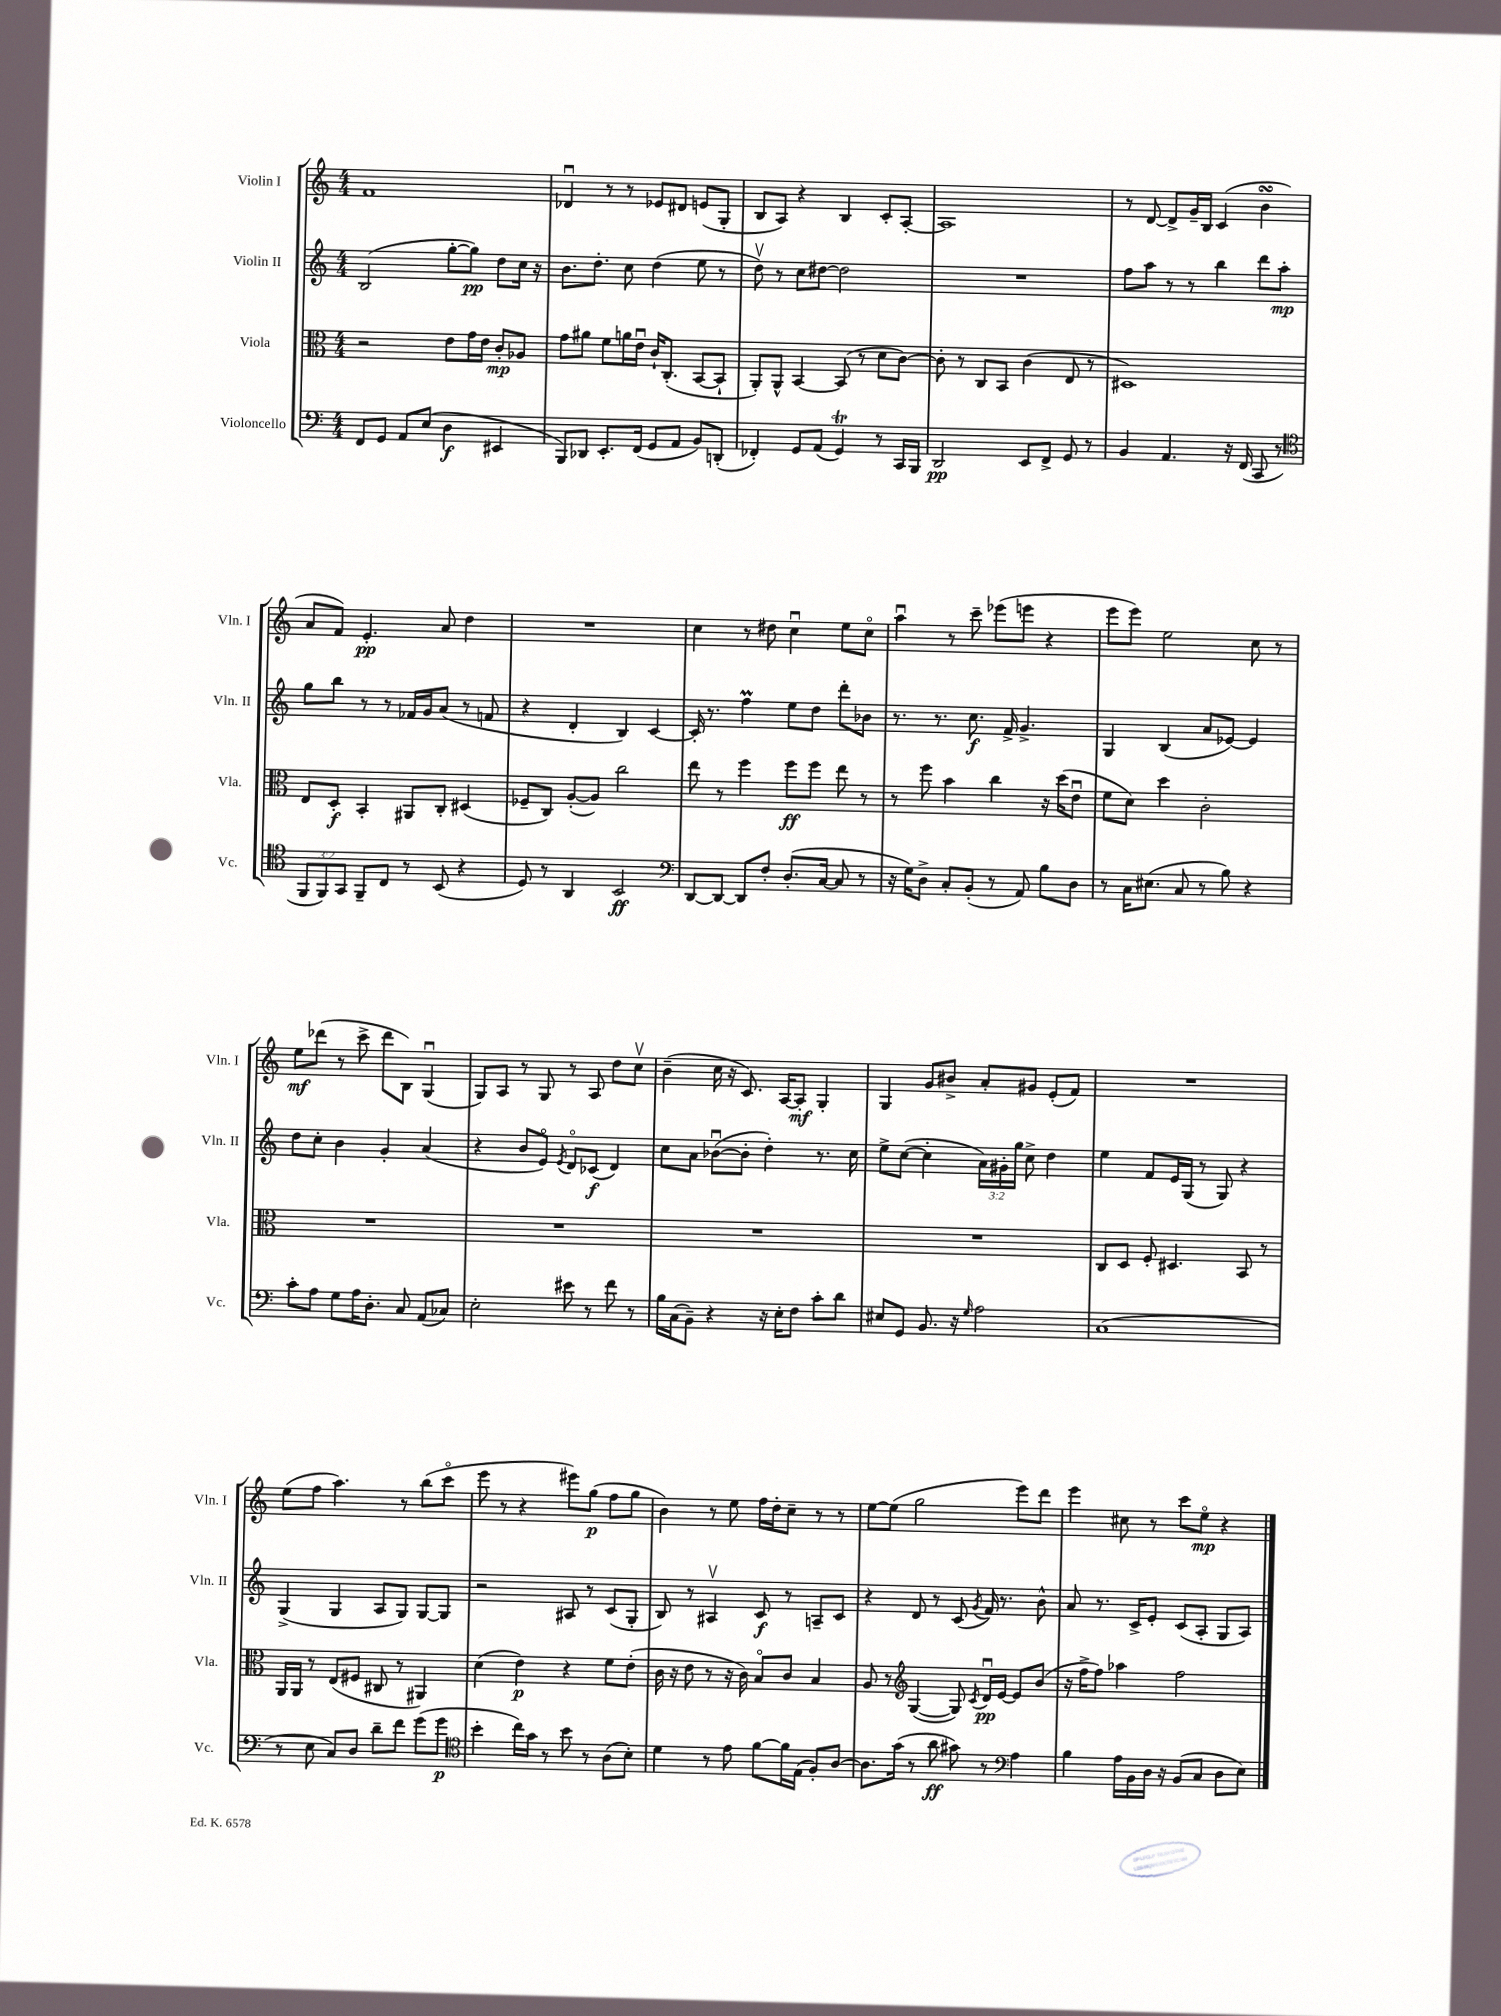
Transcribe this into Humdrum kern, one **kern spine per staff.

**kern	**dynam	**kern	**dynam	**kern	**dynam	**kern	**dynam
*part4	*part4	*part3	*part3	*part2	*part2	*part1	*part1
*staff4	*staff4	*staff3	*staff3	*staff2	*staff2	*staff1	*staff1
*I"Violoncello	*	*I"Viola	*	*I"Violin II	*	*I"Violin I	*
*I'Vc.	*	*I'Vla.	*	*I'Vln. II	*	*I'Vln. I	*
*clefF4	*	*clefC3	*	*clefG2	*	*clefG2	*
*k[]	*	*k[]	*	*k[]	*	*k[]	*
*M4/4	*	*M4/4	*	*M4/4	*	*M4/4	*
=30	=30	=30	=30	=30	=30	=30	=30
8FF/L	.	2r	.	(2B/	.	1f	.
8GG/J	.	.	.	.	.	.	.
8AA/L	.	.	.	.	.	.	.
(8E/J	.	.	.	.	.	.	.
4D\	f	8e\L	.	[8gg'\L	.	.	.
.	.	16g\L	.	8gg\J])	pp	.	.
.	.	16e\JJ	.	.	.	.	.
4EE#X/	.	8c'/L	mp	8dd\L	.	.	.
.	.	8A-X/J	.	16cc\Jk	.	.	.
.	.	.	.	16r	.	.	.
=31	=31	=31	=31	=31	=31	=31	=31
8BBB/L)	.	8g\L	.	8.b\L	.	4d-Xu/	.
8DD-X/J	.	8a#X\J	.	.	.	.	.
.	.	.	.	8.dd'\J	.	.	.
8.EE'/L	.	8f\L	.	.	.	8r	.
.	.	16an\L	.	8cc\	.	8r	.
(16FF/Jk	.	16eu\JJ	.	.	.	.	.
8GG/L	.	16c`/KL	.	(4dd\	.	8e-X/L	.
.	.	(8.C'/J	.	.	.	.	.
8AA/J	.	.	.	.	.	8d#X/J	.
8BB/L)	.	[8BB/L	.	8ee\	.	(8en/L	.
(8DDn'/J	.	8BB`/J]	.	8r	.	8G'/J	.
=32	=32	=32	=32	=32	=32	=32	=32
4FF-X'/)	.	8AA'/L)	.	8ddv\)	.	8B/L	.
.	.	8AA^^/J	.	8r	.	8A/J)	.
8GG/L	.	[4BB/	.	8cc\L	.	4r	.
(8AA/J	.	.	.	[8dd#X\J	.	.	.
4GGT/)	.	(8BB/]	.	2dd#\]	.	4B/	.
.	.	8r	.	.	.	.	.
8r	.	8d\L	.	.	.	8c'/L	.
16CC/LL	.	[8c\J)	.	.	.	[8A'/J	.
16BBB/JJ	.	.	.	.	.	.	.
=33	=33	=33	=33	=33	=33	=33	=33
2DD/	pp	8c'\]	.	1r	.	1A]	.
.	.	8r	.	.	.	.	.
.	.	8C/L	.	.	.	.	.
.	.	8BB/J	.	.	.	.	.
8EE/L	.	(4c\	.	.	.	.	.
8FF^/J	.	.	.	.	.	.	.
8GG/	.	8E/	.	.	.	.	.
8r	.	8r	.	.	.	.	.
=34	=34	=34	=34	=34	=34	=34	=34
4BB/	.	1D#X)	.	8ff\L	.	8r	.
.	.	.	.	8aa\J	.	[8d/	.
4.AA/	.	.	.	8r	.	8d^/L]	.
.	.	.	.	8r	.	16g~/L	.
.	.	.	.	.	.	16B/JJ	.
.	.	.	.	4bb\	.	(4c/	.
16r	.	.	.	.	.	.	.
(16FF/	.	.	.	.	.	.	.
8CC/	.	.	.	8ddd\L	.	4bsSsS\	.
8r	.	.	.	8aa'\J	mp	.	.
!!LO:LB:g=z
=35	=35	=35	=35	=35	=35	=35	=35
*clefC4	*	*	*	*	*	*	*
12FF/L	.	8E/L	.	8gg\L	.	8a/L	.
12FF/)	.	.	.	.	.	.	.
.	.	8D'/J	f	8bb\J	.	8f/J)	.
12GG/J	.	.	.	.	.	.	.
8FF~/L	.	4BB'/	.	8r	.	4.e'/	pp
8C/J	.	.	.	8r	.	.	.
8r	.	8AA#X/L	.	16f-X/LL	.	.	.
.	.	.	.	16g/J	.	.	.
(8BB/	.	8C'/J	.	(8a/J	.	8a/	.
4r	.	(4D#X/	.	8r	.	4dd\	.
.	.	.	.	8fn/	.	.	.
=36	=36	=36	=36	=36	=36	=36	=36
8D/)	.	8F-X~/L	.	4r	.	1r	.
8r	.	8C/J)	.	.	.	.	.
4AA/	.	([8A'/L	.	4d'/	.	.	.
.	.	8A/J])	.	.	.	.	.
2BB/	ff	2cc\	.	4B/)	.	.	.
.	.	.	.	[4c/	.	.	.
=37	=37	=37	=37	=37	=37	=37	=37
*clefF4	*	*	*	*	*	*	*
[8DD/L	.	8ee\	.	16c'/]	.	4cc\	.
.	.	.	.	8.r	.	.	.
8DD/J_	.	8r	.	.	.	.	.
8DD/L]	.	4ff\	.	4ffM\	.	8r	.
8F'/J	.	.	.	.	.	8dd#X\	.
(8.D'/L	.	8ff\L	ff	8ee\L	.	4ccu\	.
.	.	8ff\J	.	8dd\J	.	.	.
[16C/Jk	.	.	.	.	.	.	.
8C/]	.	8ee\	.	8ddd'\L	.	8ee\L	.
8r	.	8r	.	8b-X\J	.	8cc\J	.
=38	=38	=38	=38	=38	=38	=38	=38
16r	.	8r	.	8.r	.	4aau\	.
16G\KL)	.	.	.	.	.	.	.
8D^\J	.	8ff\	.	.	.	.	.
.	.	.	.	8.r	.	.	.
8C'/L	.	4b\	.	.	.	8r	.
(8BB'/J	.	.	.	8.cc\	f	8ccc~\	.
8r	.	4cc\	.	.	.	(8eee-X\L	.
.	.	.	.	16f^/	.	.	.
8AA/)	.	.	.	4.g^/	.	8eeen\J	.
8B\L	.	16r	.	.	.	4r	.
.	.	(16dd\KL	.	.	.	.	.
8D\J	.	8eu\J	.	.	.	.	.
=39	=39	=39	=39	=39	=39	=39	=39
8r	.	8f\L	.	4G/	.	8eee\L	.
16C\KL	.	8d\J)	.	.	.	8eee\J)	.
(8.E#X\J	.	.	.	.	.	.	.
.	.	4dd\	.	(4B/	.	2ee\	.
8C/	.	.	.	.	.	.	.
8r	.	2c'\	.	8a/L	.	.	.
8B\)	.	.	.	[8e-X/J)	.	.	.
4r	.	.	.	4e-/]	.	8cc\	.
.	.	.	.	.	.	8r	.
!!LO:LB:g=z
=40	=40	=40	=40	=40	=40	=40	=40
8c'\L	.	1r	.	8dd\L	.	8ee\L	mf
8A\J	.	.	.	8cc'\J	.	(8ddd-X\J	.
8G\L	.	.	.	4b\	.	8r	.
16A\K	.	.	.	.	.	8ccc^\	.
8.D'\J	.	.	.	.	.	.	.
.	.	.	.	4g'/	.	8ddd-\L	.
8C/	.	.	.	.	.	8B\J)	.
(8AA/L	.	.	.	(4a/	.	(4Gu/	.
8C-X/J)	.	.	.	.	.	.	.
=41	=41	=41	=41	=41	=41	=41	=41
2E'\	.	1r	.	4r	.	8G/L)	.
.	.	.	.	.	.	8A/J	.
.	.	.	.	8b/L	.	8r	.
.	.	.	.	8e/J)	.	8G/	.
.	.	.	.	8qe/	.	.	.
8e#X\	.	.	.	8d/L	.	8r	.
8r	.	.	.	(8c-X/J	f	8A/	.
8f\	.	.	.	4d/)	.	8dd\L	.
8r	.	.	.	.	.	8ccv\J	.
=42	=42	=42	=42	=42	=42	=42	=42
16B\LL	.	1r	.	8cc\L	.	(4b~\	.
(16C\J	.	.	.	.	.	.	.
8BB~\J)	.	.	.	8a\J	.	.	.
4r	.	.	.	([8b-Xu\L	.	16cc\	.
.	.	.	.	.	.	16r	.
.	.	.	.	8b-'\J]	.	8.c/)	.
16r	.	.	.	4dd'\)	.	.	.
16E'\KL	.	.	.	.	.	[16A/KL	.
8F\J	.	.	.	.	.	8A'/J]	mf
8c'\L	.	.	.	8.r	.	4G'/	.
8d\J	.	.	.	.	.	.	.
.	.	.	.	16cc\	.	.	.
=43	=43	=43	=43	=43	=43	=43	=43
8E#X/L	.	1r	.	8ee^\L	.	4G/	.
8GG/J	.	.	.	([8cc\J	.	.	.
8.BB/	.	.	.	4cc'\]	.	8g/L	.
.	.	.	.	.	.	8b#X^/J	.
16r	.	.	.	.	.	.	.
16qqG/	.	.	.	.	.	.	.
2A\	.	.	.	24a\LL)	.	8a'/L	.
.	.	.	.	24g#X'\	.	.	.
.	.	.	.	24gg\JJ	.	.	.
.	.	.	.	8cc^\	.	8g#X/J	.
.	.	.	.	4dd\	.	(8e'/L	.
.	.	.	.	.	.	8f/J)	.
=44	=44	=44	=44	=44	=44	=44	=44
(1C	.	8C/L	.	4ee\	.	1r	.
.	.	8D/J	.	.	.	.	.
.	.	8F'/	.	8f/L	.	.	.
.	.	4.D#X/	.	16e/L	.	.	.
.	.	.	.	(16G/JJ	.	.	.
.	.	.	.	8r	.	.	.
.	.	.	.	8G/)	.	.	.
.	.	8BB/	.	4r	.	.	.
.	.	8r	.	.	.	.	.
!!LO:LB:g=z
=45	=45	=45	=45	=45	=45	=45	=45
8r	.	16AA/LL	.	(4G^/	.	(8ee\L	.
.	.	16AA/JJ	.	.	.	.	.
8E\	.	8r	.	.	.	8ff\J	.
8C/L)	.	(8E/L	.	4G/	.	4.aa\)	.
8D/J	.	8F#X/J	.	.	.	.	.
8d~\L	.	8C#X/	.	8A/L	.	.	.
8f\J	.	8r	.	8G/J)	.	8r	.
(8g\L	.	4AA#X/)	.	[8G/L	.	(8bb\L	.
8g\J	p	.	.	8G/J]	.	8ccc\J	.
=46	=46	=46	=46	=46	=46	=46	=46
*clefC4	*	*	*	*	*	*	*
4b'\	.	(4d\	.	2r	.	8eee\	.
.	.	.	.	.	.	8r	.
16cc\LL)	.	4e\)	p	.	.	4r	.
16g\JJ	.	.	.	.	.	.	.
8r	.	.	.	.	.	.	.
8b\	.	4r	.	8A#X/	.	8eee#X\L)	.
8r	.	.	.	8r	.	(8gg\J	p
(8A\L	.	8f\L	.	(8c/L	.	8ff\L	.
8B'\J)	.	(8e'\J	.	8G'/J	.	8gg\J	.
=47	=47	=47	=47	=47	=47	=47	=47
4d\	.	16c\	.	8B/)	.	4b\)	.
.	.	16r	.	.	.	.	.
.	.	8e\	.	8r	.	.	.
8r	.	8r	.	4A#Xv/	.	8r	.
8e\	.	16r	.	.	.	8ee\	.
.	.	16c\)	.	.	.	.	.
[8f\L	.	8B/L	.	8c/	f	16ff\LL	.
.	.	.	.	.	.	16dd'\J	.
16f\L]	.	8c/J	.	8r	.	8cc~\J	.
(16E\JJ	.	.	.	.	.	.	.
8F'/L)	.	4B/	.	8An~/L	.	8r	.
[8A/J	.	.	.	8c/J	.	8r	.
=48	=48	=48	=48	=48	=48	=48	=48
8.A\L]	.	8A/	.	4r	.	[8ee\L	.
.	.	8r	.	.	.	(8ee\J]	.
(16g\Jk	.	.	.	.	.	.	.
*	*	*clefG2	*	*	*	*	*
8r	.	([4G/	.	8d/	.	2gg\	.
8a\	ff	.	.	8r	.	.	.
8g#X\)	.	8G/])	.	(8c/	.	.	.
.	.	8qc/	.	8qg/	.	.	.
8r	.	16du/LL	pp	16f/)	.	.	.
.	.	[16e/JJ	.	8.r	.	.	.
*clefF4	*	*	*	*	*	*	*
4A\	.	8e/L]	.	.	.	8eee\L)	.
.	.	(8b/J	.	8b^^\	.	8ddd\J	.
=49	=49	=49	=49	=49	=49	=49	=49
4B\	.	16r	.	8a/	.	4eee\	.
.	.	16ff^\KL	.	.	.	.	.
.	.	8ff\J)	.	8.r	.	.	.
16A\LL	.	4aa-X\	.	.	.	8cc#X\	.
16BB\	.	.	.	16c^/KL	.	.	.
16D\JJ	.	.	.	8e'/J	.	8r	.
16r	.	.	.	.	.	.	.
(8BB/L	.	2ff\	.	(8c/L	.	8ccc\L	.
8C/J	.	.	.	8A'/J	.	8ee\J	mp
8D\L	.	.	.	8G/L	.	4r	.
8E\J)	.	.	.	8A/J)	.	.	.
==	==	==	==	==	==	==	==
*-	*-	*-	*-	*-	*-	*-	*-
